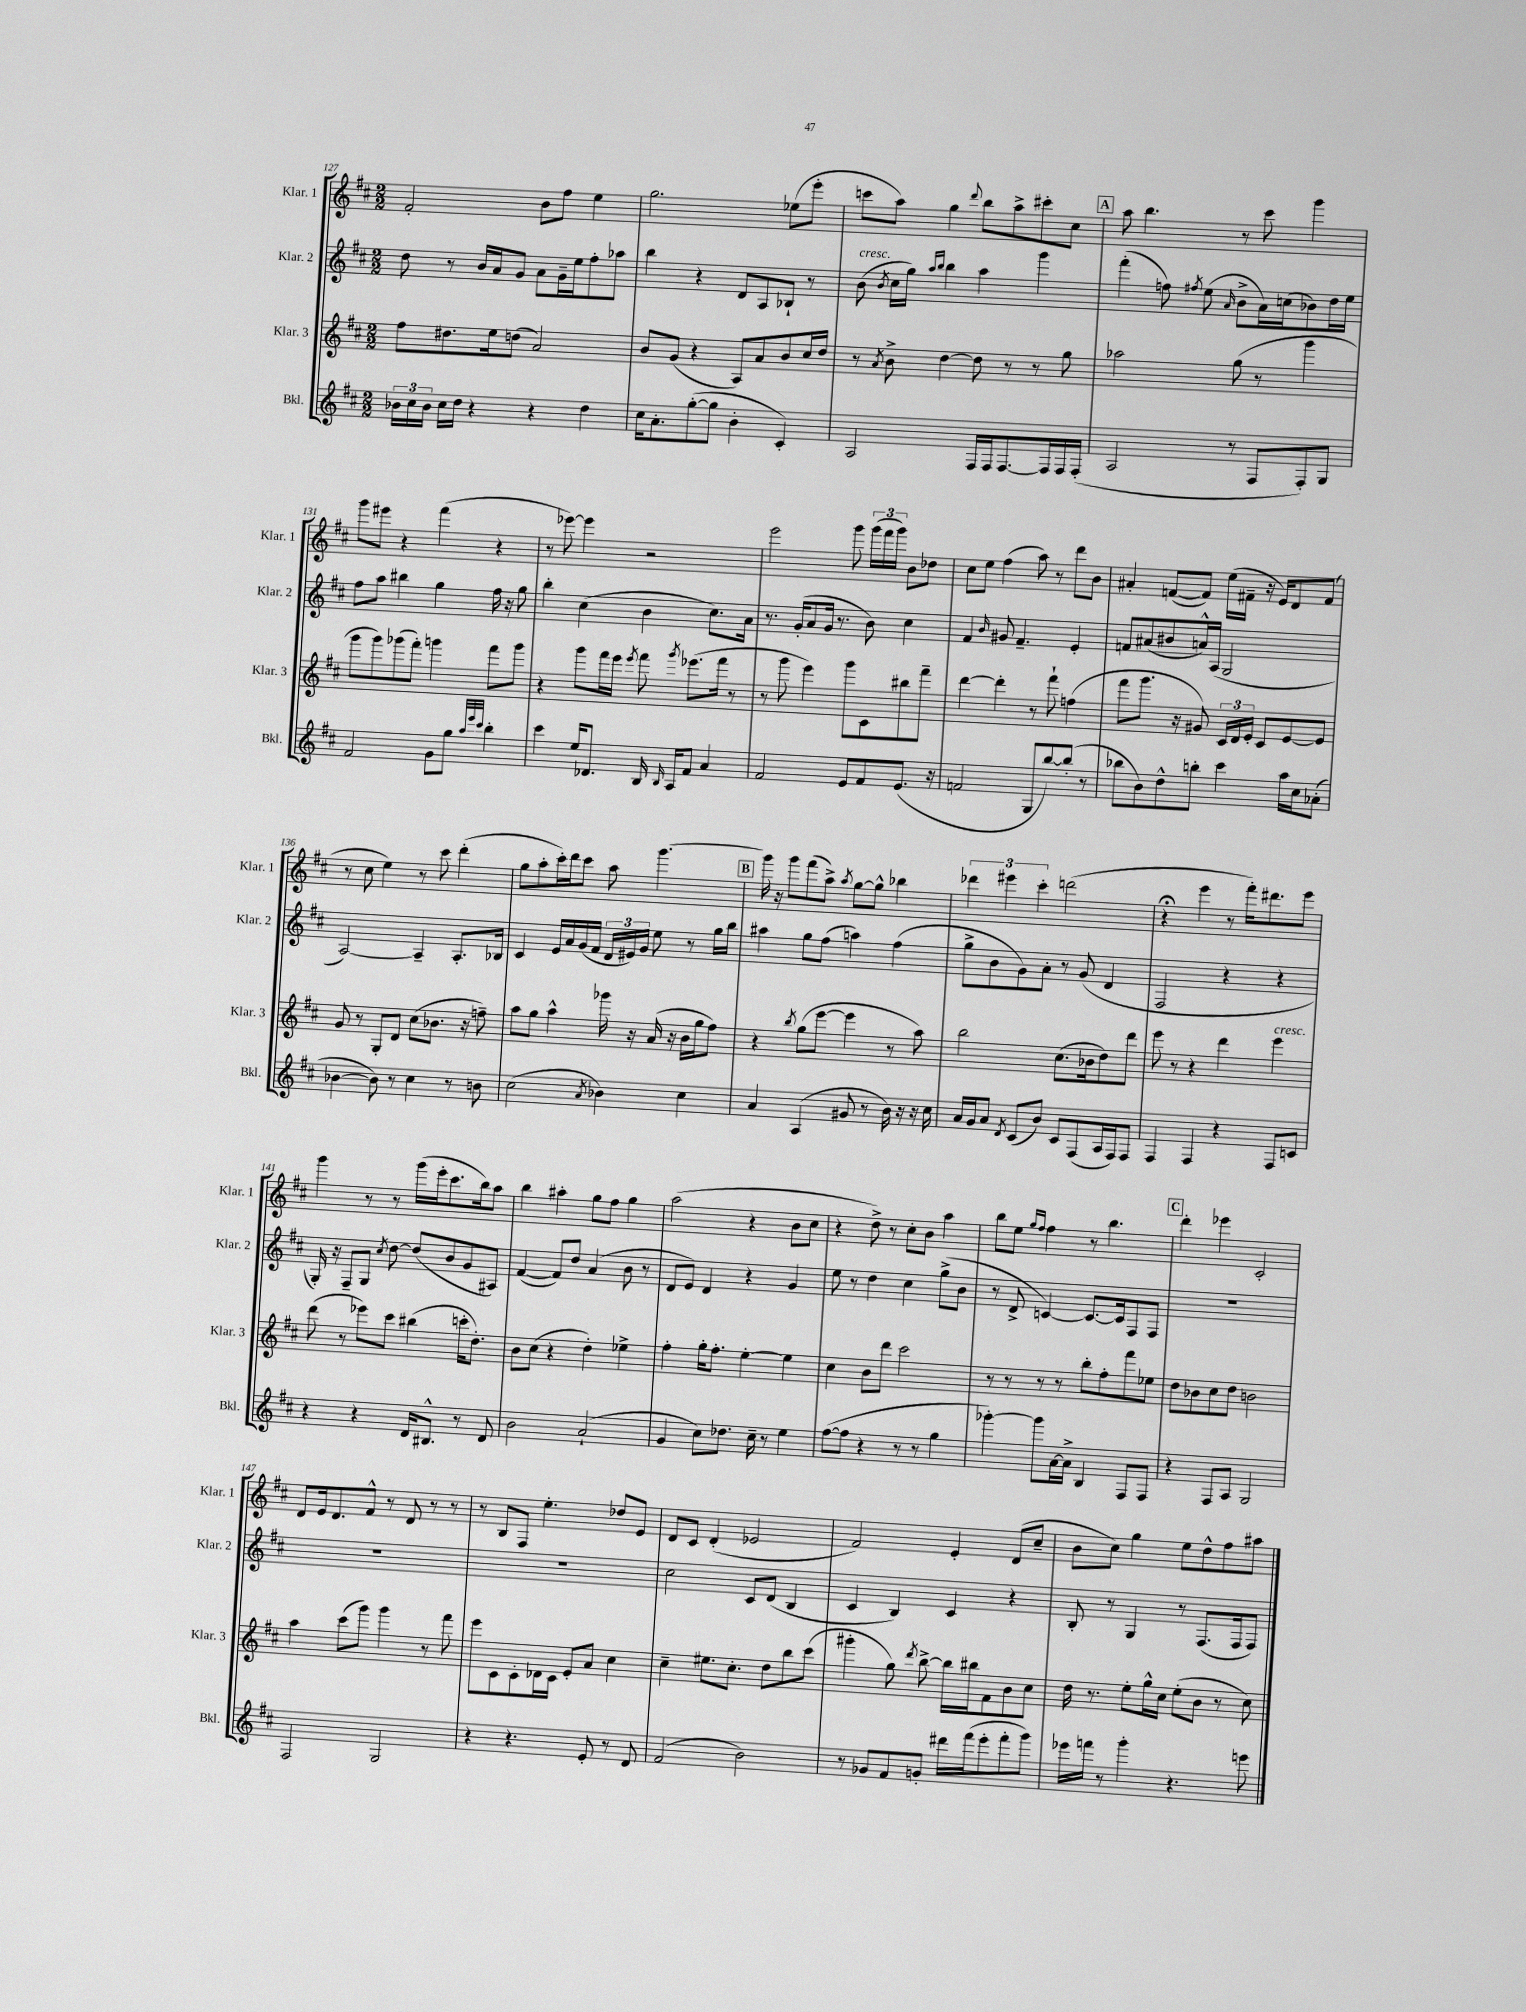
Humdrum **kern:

**kern	**kern	**kern	**kern
*staff4	*staff3	*staff2	*staff1
*clefG2	*clefG2	*clefG2	*clefG2
*k[f#c#]	*k[f#c#]	*k[f#c#]	*k[f#c#]
*M2/2	*M2/2	*M2/2	*M2/2
24b-	8ff#	8dd	2f#'
24cc#	.	.	.
24b-	.	.	.
16cc#	8.dd#	8r	.
16dd	.	.	.
4r	.	16b	.
.	16ee	16a	.
.	(8dd	8g	.
4r	2a)	8a	8b
.	.	16g~	8ff#
.	.	16ee	.
4dd	.	8ff#'	4ee
.	.	8aa-	.
=	=	=	=
16cc#	8b	4bb	2.gg
8.a'	.	.	.
.	(8g	.	.
([8gg'	4r	4r	.
8gg]	.	.	.
4b'	8A)	8d	.
.	8a	8A	.
4c#')	8b	8B-`	(8ee-
.	16cc#	8r	8eee'
.	16dd	.	.
=	=	=	=
2A	8r	(8b	8ccc
.	8qa	8qb	.
.	8b^	16cc#	8aa)
.	.	16gg)	.
.	.	16qqaa	.
.	.	16qqbb	.
.	[4dd	4bb	4gg
.	.	.	8qqddd
16F#	8dd]	4aa	8bb
16F#	.	.	.
[8.F#	8r	.	8aa^
.	8r	4ggg	8ccc#'
16F#]	.	.	.
16F#	8gg	.	8cc#
(16F#'	.	.	.
=	=	=	=
2A	2aa-	(4fff#'	8aa
.	.	.	4.bb
.	.	8ff)	.
.	.	8qff#	.
.	.	(8ee	.
.	.	16qqa	.
8r	(8gg	8b^	8r
8F#	8r	16a)	8ccc#
.	.	(16cc	.
8F#')	4ggg	8b-)	4ggg
8G	.	16dd	.
.	.	16ee	.
=	=	=	=
2f#	8ggg	8ff#	8ggg
.	8ggg)	8aa	8eee#
.	(8ggg-	4bb#	4r
.	8fff#')	.	.
8g	4ggg	4gg	(4fff#
8gg	.	.	.
32qqaa	.	.	.
32qqeee	.	.	.
32qqccc#	.	.	.
4bb'	8fff#	16ff#	4r
.	.	16r	.
.	8ggg	8gg	.
=	=	=	=
4ccc#	4r	4bb'	8r
.	.	.	[8eee-)
16ee	8ggg	(4cc#	4eee-]
8.d-	.	.	.
.	16fff#	.	.
.	16eee	.	.
.	8qeee	.	.
16B	8fff#	4b	2r
16qqB	.	.	.
16A	.	.	.
.	8qggg	.	.
8f#	(8.eee-	.	.
4a	.	8.cc#)	.
.	16fff#	.	.
.	8r	.	.
.	.	16a	.
=	=	=	=
2f#	8r	8.r	2eee
.	8ggg	.	.
.	.	(16g'	.
.	4eee)	8a	.
.	.	16g	.
.	.	8.r	.
8e	8ggg	.	8ggg
8f#	8c#	8b)	(24ggg
.	.	.	24fff#
.	.	.	24ggg)
(8.e	8bb#	4cc#	8b
.	8fff#~	.	8dd-
16r	.	.	.
=	=	=	=
2f	[4ddd	4f#	8cc#
.	.	.	8ee
.	.	16qqb	.
.	4ddd']	8g#	(4ff#
.	.	4.f#~	.
8G	8r	.	8aa)
[8bb)	8fff#`	.	8r
(8bb']	(4ff	4e'	8ddd
8r	.	.	8b
=	=	=	=
8bb-	8fff#	8f	4a#'
8b)	8.ggg	(8a#	.
8dd^^	.	8b#	([8f
.	16r	.	.
8bb'	8g#)	16a^^)	8f])
.	.	(16A	.
4ccc#	24c#	2G	(16ee
.	24d	.	.
.	.	.	16f#~
.	24e'	.	.
.	8c#	.	16r
.	.	.	16e)
16aa	[8e	.	8d
16cc#	.	.	.
(8a-'	8e]	.	(8f#
=	=	=	=
[4b-	8g	[2A)	8r
.	8r	.	8cc#
8b-])	8G'	.	4ee)
8r	8d	.	.
4cc#	(8cc#	4A~]	8r
.	8.b-	.	8ccc#
8r	.	8.A'	(4ddd'
.	16r	.	.
8b	8ff~)	.	.
.	.	16B-	.
=	=	=	=
(2cc#	8aa	4c#	8gg
.	8gg	.	8aa'
.	4aa^^	16e	16ccc#')
.	.	16a	16ddd
.	.	(16g	8ccc#
.	.	16f#	.
8qa	.	.	.
4b-)	16ggg-	24d	8aa
.	.	24e#)	.
.	16r	.	.
.	.	24g	.
.	(16a	8ee	[4.ggg
.	16r	.	.
4cc#	16b	8r	.
.	16gg	.	.
.	8ff#)	16gg	.
.	.	16bb	.
=	=	=	=
4a	4r	4aa#	16ggg]
.	.	.	16r
.	.	.	8ggg
.	8qbb	.	.
(4A	(8gg	8gg	(8fff#
.	[8eee	(8ff#	8aa^)
.	.	.	8qaa
8g#	4eee]	4aa)	[8gg
8r	.	.	8gg^^]
16b)	8r	(4ff#	4bb-
16r	.	.	.
16r	8aa)	.	.
16cc#	.	.	.
=	=	=	=
16a	2bb	8gg^	6ddd-
16g	.	.	.
8a	.	8b	.
.	.	.	6eee#
8qd	.	.	.
(8c#	.	8g)	.
.	.	.	6ccc#'
8b)	.	8a'	.
8c#	(8.cc#	8r	(2ddd
(8F#	.	(8g	.
.	16b-	.	.
16A	8dd)	4d	.
16F#)	.	.	.
8F#	8ddd	.	.
=	=	=	=
4F#	8eee	2F#	4r;
.	8r	.	.
4F#	4r	.	4eee
4r	4ddd	4r	8r
.	.	.	16fff#')
.	.	.	8.ddd#
8F#	4eee	4r	.
8c	.	.	8eee
=	=	=	=
4r	(8ddd	16G')	4ggg
.	.	16r	.
.	8r	8F#~	.
4r	8eee-)	8G	8r
.	.	8qcc#	.
.	8ccc#	[8dd	8r
16d	(4bb#	(8dd]	(16ggg
8.B#^^	.	.	16eee'
.	.	8b	8.ccc#
8r	16ccc'	8g	.
.	8.dd')	.	16bb)
8d	.	8A#)	8aa
=	=	=	=
2b	8b	([4f#	4bb
.	(8cc#	.	.
.	4r	8f#])	4aa#'
.	.	8dd	.
(2a`	4dd')	(4a	8gg
.	.	.	8ff#
.	4ee-^	8b	4gg
.	.	8r	.
=	=	=	=
4g	4ff#'	8d	(2aa
.	.	8e)	.
8cc#)	16gg'	4d	.
.	8.ff#'	.	.
8.dd-	.	.	.
.	[4ee'	4r	4r
16cc#~	.	.	.
8r	.	.	.
4ee	4ee]	4g	8b
.	.	.	8cc#
=	=	=	=
([8ff#	4cc#	8ee	4r
8ff#]	.	8r	.
4r	8b	4dd	8dd^)
.	8ddd	.	8r
8r	2ccc#	4cc#	8cc#'
8r	.	.	8b
4gg	.	(8gg^	4aa
.	.	8b	.
=	=	=	=
[4ggg-')	8r	8r	8bb
.	8r	8d^	8ee
.	.	.	16qqgg
.	.	.	16qqff#
8ggg-]	8r	[4c)	4ff#
[16a	8r	.	.
16a^]	.	.	.
4B	8bb'	8.c_	8r
.	8ff#'	.	4.bb
.	.	16c]	.
8F#	8fff#	8F#	.
8F#	8ee-	8F#	.
=	=	=	=
4r	8dd	1r	4ddd'
.	8b-	.	.
8F#	8cc#	.	4eee-
8A	8dd	.	.
2G	2b	.	2c#'
=	=	=	=
2F#	4aa	1r	8d
.	.	.	16e
.	.	.	8.d
.	(8ccc#	.	.
.	8ggg)	.	8f#^^
2G	4ggg	.	8r
.	.	.	8d
.	8r	.	8r
.	8fff#	.	8r
=	=	=	=
4r	8eee	1r	8r
.	8c#	.	8B
4.r	8c#'	.	8F#
.	16d-	.	4.ee'
.	16c#	.	.
.	8e'	.	.
8e'	8a	.	.
8r	4cc#	.	8dd-
8d	.	.	8e
=	=	=	=
(2f#	4cc#~	2cc#	8d
.	.	.	8c#
.	8.ee#	.	(4d'
.	8.cc#'	.	.
2b)	.	8c#	2e-
.	8dd	(8d	.
.	8bb	4B	.
.	(8ccc#	.	.
=	=	=	=
8r	4ggg#'	4c#	2f#)
8g-	.	.	.
8f#	8gg)	4B)	.
.	8qddd	.	.
8g'	[8bb^	.	.
16ddd#	16bb]	4c#	4e'
(16fff#	16bb#	.	.
8eee'	8f#	.	.
8fff#'	8b	4r	(8d
8ggg)	8cc#	.	8cc#~
=	=	=	=
16eee-	16dd	8B'	8b
16fff	8.r	.	.
8r	.	8r	8cc#)
4ggg'	8ee'	4G	4gg
.	16gg^^	.	.
.	16cc#	.	.
4.r	(8ee'	8r	8ee
.	8b	(8.F#	8dd^^
.	8r	.	8ff#
.	.	16F#	.
8eee	8cc#)	8F#)	8aa#
==	==	==	==
*-	*-	*-	*-
